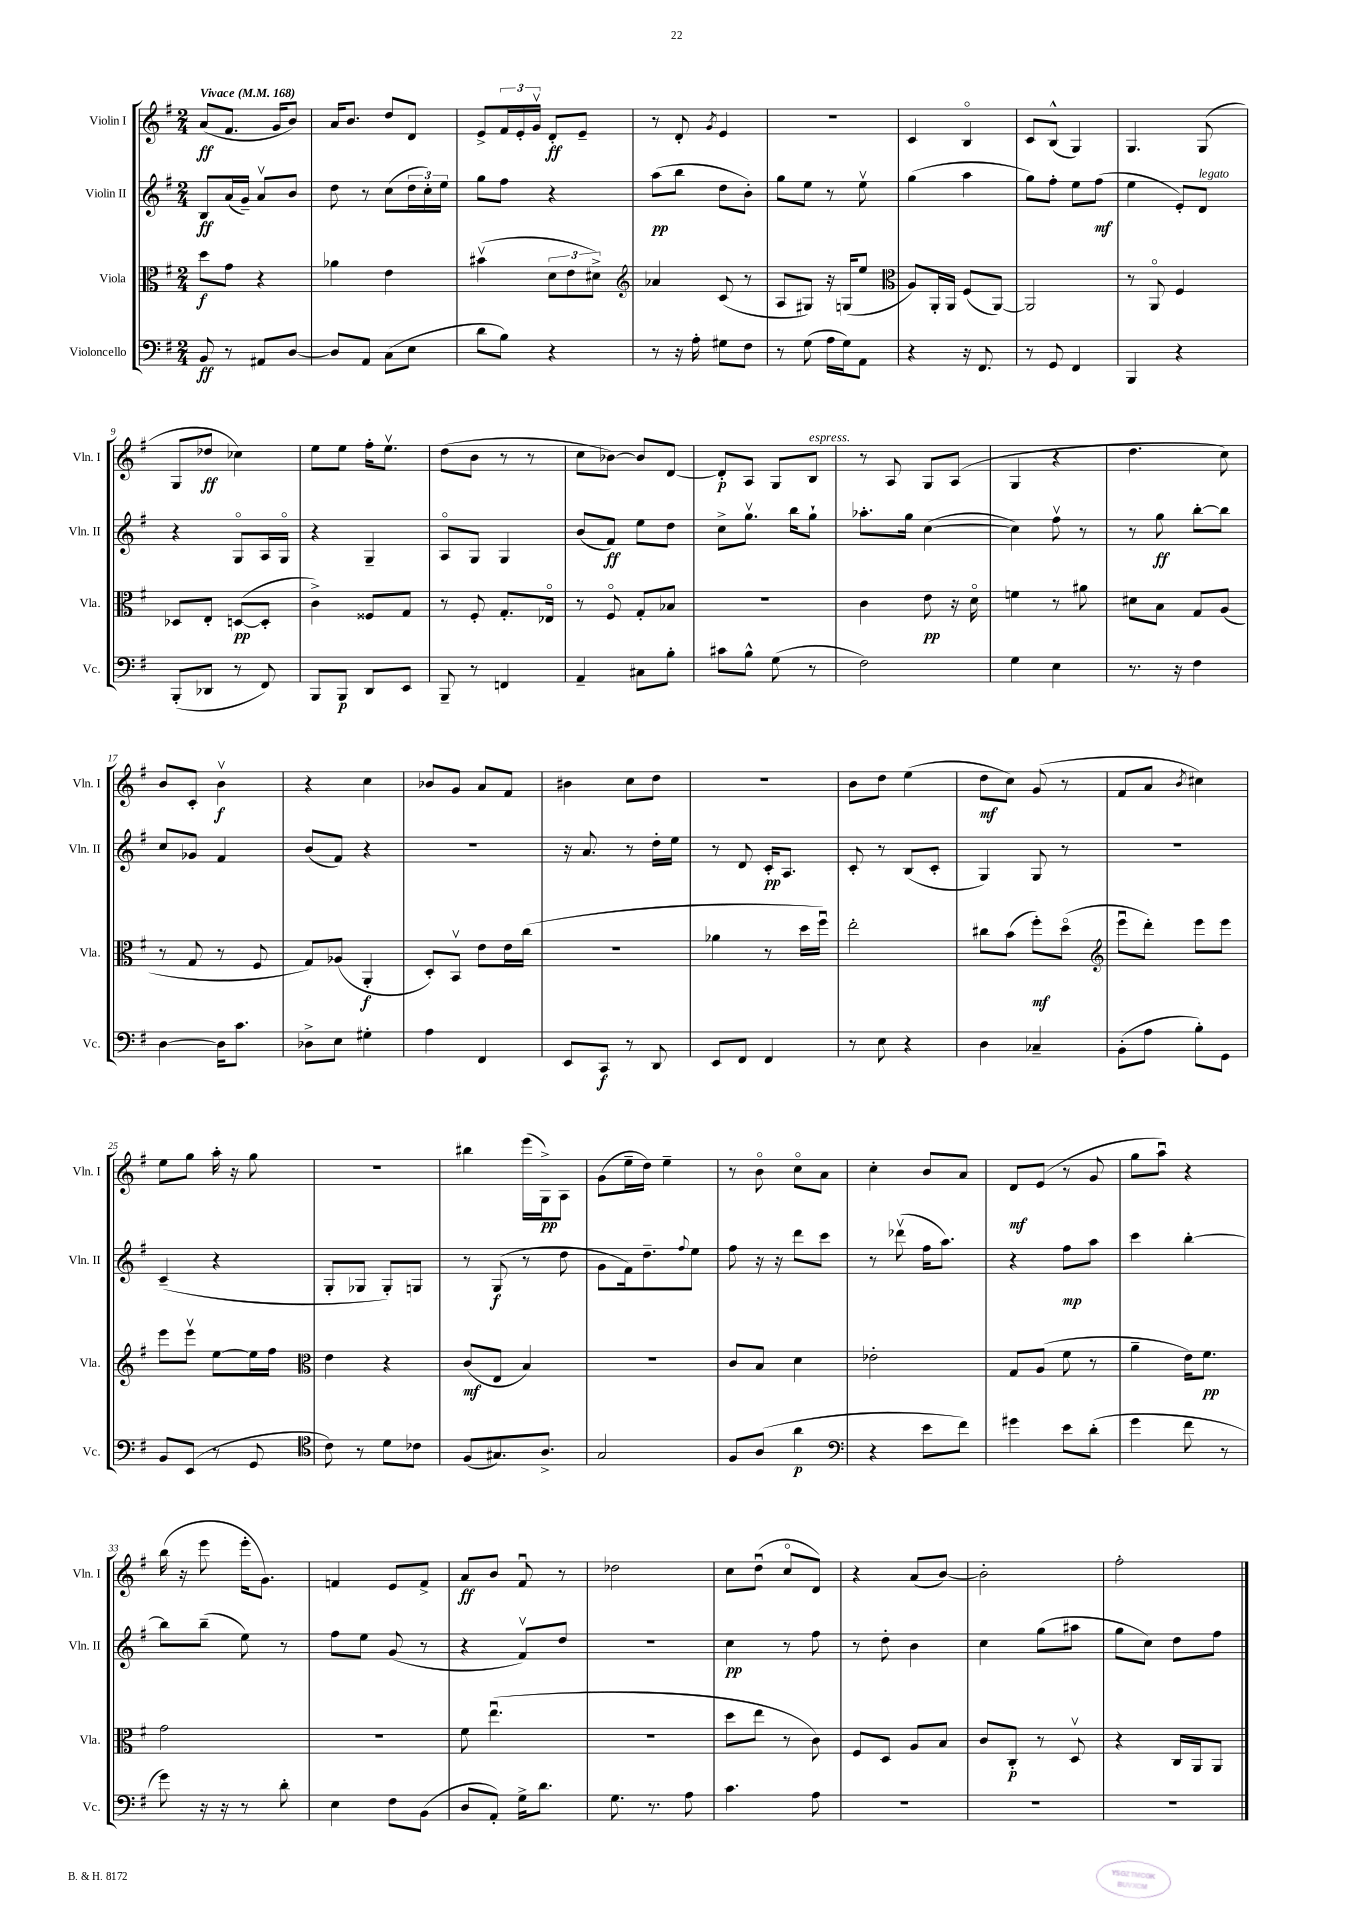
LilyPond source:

<<
\new StaffGroup <<
\new Staff = "s0" \with { instrumentName = "Violin I" shortInstrumentName = "Vln. I" } {
    \clef treble \key g \major \numericTimeSignature \time 2/4 \tempo "Vivace" 4 = 168
    a'8\ff( fis'8. g'16 b'8) |
    a'16 b'8. d''8 d'8 |
    e'8-> \tuplet 3/2 { fis'16 e'16-. g'16\upbow } d'8-.\ff e'8-- |
    r8 d'8-. \acciaccatura { g'8 } e'4 |
    R2 |
    c'4 b4\flageolet |
    c'8 b8-^( g4) |
    g4. g8( |
    g8 des''8\ff ces''4) |
    e''8 e''8 fis''16-. e''8.\upbow |
    d''8( b'8 r8 r8 |
    c''8 bes'8~) bes'8 d'8~ |
    d'8-.\p a8 g8 b8^\markup { \italic "espress." } |
    r8 a8 g8 a8( |
    g4 r4 |
    d''4. c''8) |
    b'8 c'8-. b'4\upbow\f |
    r4 c''4 |
    bes'8 g'8 a'8 fis'8 |
    bis'4 c''8 d''8 |
    R2 |
    b'8 d''8 e''4( |
    d''8\mf c''8) g'8( r8 |
    fis'8 a'8 \acciaccatura { b'8 } cis''4) |
    e''8 g''8 a''16-. r16 g''8 |
    r2 |
    bis''4 e'''16( g16->\pp) a8 |
    g'8( e''16-- d''16) e''4-- |
    r8 b'8\flageolet c''8\flageolet a'8 |
    c''4-. b'8 a'8 |
    d'8\mf e'8( r8 g'8 |
    g''8 a''8\downbow) r4 |
    b''16( r16 e'''8 e'''16-. g'8.) |
    f'4 e'8 f'8-> |
    a'8\ff b'8 fis'8\downbow r8 |
    des''2 |
    c''8 d''8\downbow( c''8\flageolet d'8) |
    r4 a'8( b'8~) |
    b'2-. |
    fis''2-. \bar "|." |
}
\new Staff = "s1" \with { instrumentName = "Violin II" shortInstrumentName = "Vln. II" } {
    \clef treble \key g \major \numericTimeSignature \time 2/4
    b8\ff a'16( g'16--) a'8\upbow b'8 |
    d''8 r8 c''8( \tuplet 3/2 { d''16 c''16-.) e''16 } |
    g''8 fis''8 r4 |
    a''8\pp( b''8 d''8 b'8-.) |
    g''8 e''8 r8 e''8\upbow |
    g''4( a''4 |
    g''8) fis''8-. e''8 fis''8\mf( |
    e''4 e'8-.) d'8^\markup { \italic "legato" } |
    r4 g8\flageolet a16 g16\flageolet |
    r4 g4-- |
    a8\flageolet g8 g4 |
    b'8( fis'8\ff) e''8 d''8 |
    c''8-> g''8.\upbow b''16 g''8-! |
    aes''8.-. g''16 c''4~( |
    c''4) fis''8\upbow r8 |
    r8 g''8\ff b''8~-. b''8 |
    c''8 ges'8 fis'4 |
    b'8( fis'8) r4 |
    r2 |
    r16 a'8. r8 d''16-. e''16 |
    r8 d'8 c'16-.\pp a8. |
    c'8-. r8 b8( c'8-. |
    g4) g8 r8 |
    R2 |
    c'4--( r4 |
    g8-. ges8 ges8-.) g8 |
    r8 g8\f( r8 d''8 |
    g'8 fis'16) d''8.-- \appoggiatura { fis''8 } e''8 |
    fis''8 r16 r16 d'''8 c'''8 |
    r8 des'''8\upbow( fis''16 a''8.) |
    r4 fis''8\mp a''8 |
    c'''4 b''4~-. |
    b''8 b''8--( e''8) r8 |
    fis''8 e''8 g'8( r8 |
    r4 fis'8\upbow) d''8 |
    r2 |
    c''4\pp r8 fis''8 |
    r8 d''8-. b'4 |
    c''4 g''8( ais''8 |
    g''8 c''8) d''8 fis''8 \bar "|." |
}
\new Staff = "s2" \with { instrumentName = "Viola" shortInstrumentName = "Vla." } {
    \clef alto \key g \major \numericTimeSignature \time 2/4
    d''8\f g'8 r4 |
    aes'4 e'4 |
    bis'4\upbow( \tuplet 3/2 { d'8 e'8 dis'8->) } |
    \clef treble aes'4 c'8( r8 |
    a8 gis8) r16 g16( e''8 |
    \clef alto a8) a,16-. a,16 fis8( a,8~) |
    a,2 |
    r8 a,8\flageolet fis4 |
    des8 e8-. d8~\pp( d8-. |
    c'4->) fisis8 g8 |
    r8 fis8-. g8.-. ees16\flageolet |
    r8 fis8\flageolet g8-. bes8 |
    R2 |
    c'4 e'8\pp r16 d'16\flageolet |
    f'4 r8 ais'8 |
    dis'8 b8 g8 a8( |
    r8 g8 r8 fis8 |
    g8) aes8( a,4-.\f |
    d8-.) b,8\upbow e'8 e'16 c''16( |
    R2 |
    aes'4 r8 d''16 fis''16\downbow) |
    e''2-. |
    cis''8 b'8( fis''8-.\mf) d''8\flageolet( |
    \clef treble e'''8\downbow d'''8-.) e'''8 e'''8 |
    e'''8 e'''8\upbow e''8~ e''16 fis''16 |
    \clef alto e'4 r4 |
    c'8\mf( e8 b4) |
    r2 |
    c'8 b8 d'4 |
    ees'2-. |
    g8 a8( fis'8 r8 |
    a'4-- e'16) fis'8.\pp |
    g'2 |
    r2 |
    fis'8 e''4.\downbow( |
    R2 |
    d''8 e''8 r8 c'8) |
    fis8 d8 a8 b8 |
    c'8 c8-.\p r8 d8\upbow |
    r4 c16 a,16 a,8 \bar "|." |
}
\new Staff = "s3" \with { instrumentName = "Violoncello" shortInstrumentName = "Vc." } {
    \clef bass \key g \major \numericTimeSignature \time 2/4
    b,8\ff r8 ais,8 d8~ |
    d8 a,8 c8( e8 |
    d'8 b8) r4 |
    r8 r16 a16-. gis8 fis8 |
    r8 g8( a16 g16) a,8 |
    r4 r16 fis,8. |
    r8 g,8 fis,4 |
    b,,4 r4 |
    b,,8-.( des,8 r8 fis,8) |
    b,,8 b,,8\p d,8 e,8 |
    b,,8-- r8 f,4 |
    a,4-- cis8 b8-. |
    cis'8 b8-^ g8( r8 |
    fis2) |
    g4 e4 |
    r8. r16 fis4 |
    d4~ d16 c'8. |
    des8-> e8 gis4-. |
    a4 fis,4 |
    e,8 c,8\f r8 d,8 |
    e,8 fis,8 fis,4 |
    r8 e8 r4 |
    d4 ces4-- |
    b,8-.( a8 b8-.) g,8 |
    b,8 e,8( r8 g,8 |
    \clef tenor c'8) r8 d'8 ces'8 |
    fis8( gis8.) a8.-> |
    g2 |
    fis8 a8( a'4\p |
    \clef bass r4 e'8 fis'8) |
    gis'4 e'8 d'8-.( |
    g'4 fis'8 r8 |
    g'8) r16 r16 r8 d'8-. |
    e4 fis8 b,8( |
    d8 a,8-.) g16-> d'8. |
    g8. r8. a8 |
    c'4. a8 |
    R2 |
    R2 |
    R2 \bar "|." |
}
>>
>>
